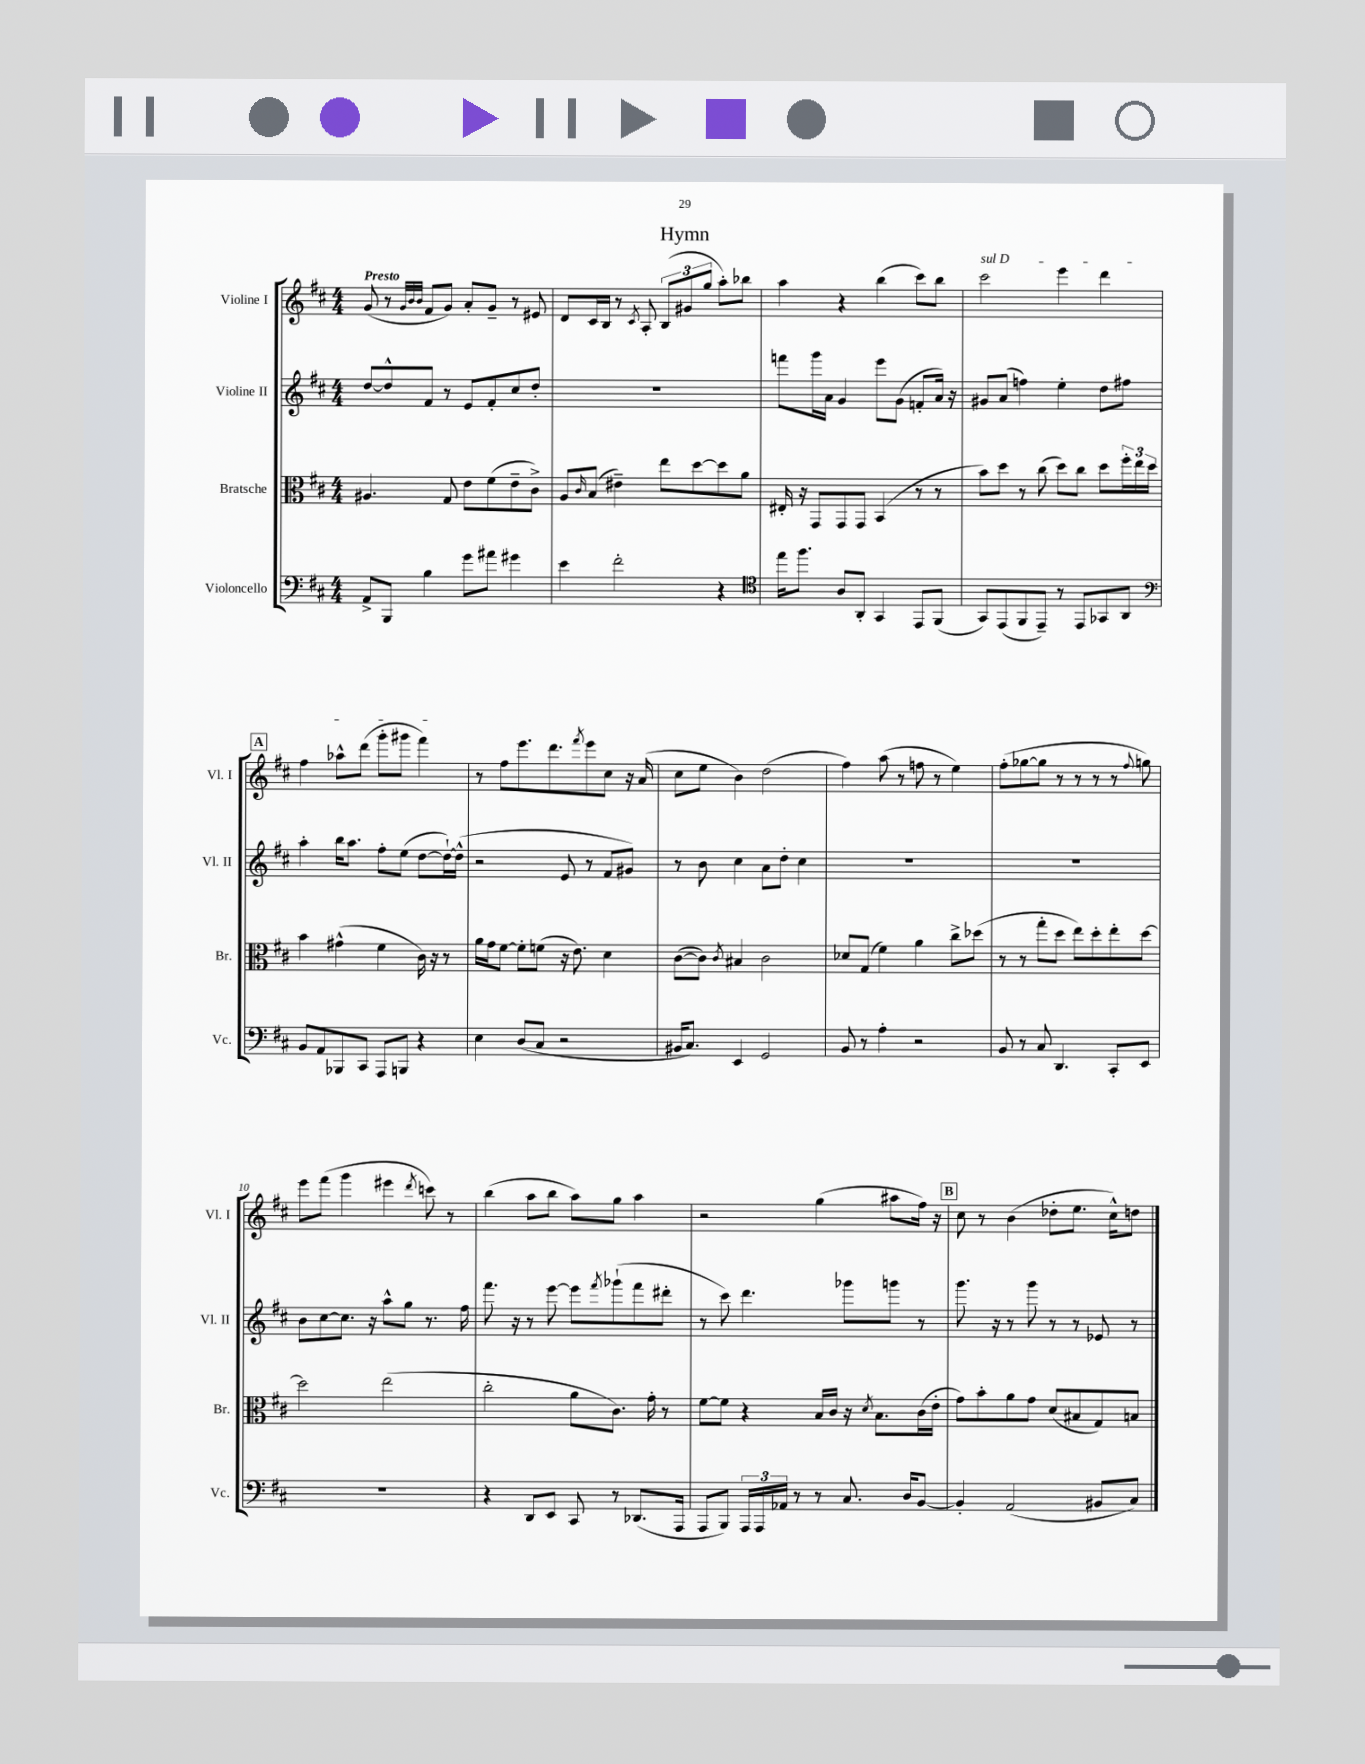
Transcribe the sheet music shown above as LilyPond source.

\header { title = "Hymn" }
<<
\new StaffGroup <<
\new Staff = "s0" \with { instrumentName = "Violine I" shortInstrumentName = "Vl. I" } {
    \clef treble \key d \major \numericTimeSignature \time 4/4 \tempo "Presto"
    g'8( r8 \grace { g'32 b'32 b'32 } fis'8 g'8) a'8-. g'8-- r8 eis'8 |
    d'8 cis'16 b16 r8 \acciaccatura { cis'8 } a8-. \tuplet 3/2 { b8( gis'8 g''8 } a''8-.) bes''8 |
    a''4 r4 b''4( cis'''8) b''8 |
    \once \override TextSpanner.bound-details.left.text = \markup { \italic "sul D" } cis'''2\startTextSpan e'''4 d'''4 |
    \mark \markup { \box "A" } fis''4 aes''8-^ d'''8( g'''8-. gis'''8 fis'''4\stopTextSpan) |
    r8 fis''8 e'''8. d'''8. \acciaccatura { fis'''8 } e'''8 cis''8 r16 a'16( |
    cis''8 e''8 b'4) d''2( |
    fis''4) a''8( r8 f''8 r8 e''4) |
    fis''8-.( ges''8~ ges''8 r8 r8 r8 r8 \appoggiatura { fis''8 } g''8) |
    e'''8 fis'''8( g'''4 eis'''4 \acciaccatura { d'''8 } c'''8) r8 |
    b''4( a''8 b''8 a''8) g''8 a''4 |
    r2 g''4( ais''8 fis''16) r16 |
    \mark \markup { \box "B" } cis''8 r8 b'4( des''8-. e''8. cis''16-^) d''8 \bar "|." |
}
\new Staff = "s1" \with { instrumentName = "Violine II" shortInstrumentName = "Vl. II" } {
    \clef treble \key d \major \numericTimeSignature \time 4/4
    d''8~ d''8-^ fis'8 r8 e'8 fis'8-. cis''8 d''8-. |
    R1 |
    f'''8 g'''16 a'16 g'4 e'''8 g'8( f'8-. a'16) r16 |
    gis'8 a'8( f''4) e''4-. d''8 fis''8 |
    \mark \markup { \box "A" } a''4-. b''16 a''8. fis''8-. e''8( d''8~ d''16~-!) d''16-^( |
    r2 e'8 r8 fis'8 gis'8) |
    r8 b'8 cis''4 a'8 d''8-. cis''4 |
    R1 |
    R1 |
    b'8 cis''8~ cis''8. r16 a''8-^ g''8 r8. fis''16 |
    fis'''8. r16 r8 e'''8~ e'''8 \acciaccatura { fis'''8 } ges'''8-!( fis'''8 dis'''8-. |
    r8 cis'''8) d'''4. ges'''8 g'''8 r8 |
    \mark \markup { \box "B" } g'''8. r16 r8 g'''8 r8 r8 ees'8 r8 \bar "|." |
}
\new Staff = "s2" \with { instrumentName = "Bratsche" shortInstrumentName = "Br." } {
    \clef alto \key d \major \numericTimeSignature \time 4/4
    ais4. g8 e'8 fis'8( e'8-- cis'8->) |
    a8 \grace { cis'16 } b8( eis'4--) e''8 d''8~ d''8 a'8 |
    eis16-. r16 g,8 g,8 g,8 b,4( r8 r8 |
    b'8) d''8 r8 cis''8( d''8) cis''8 d''8 \tuplet 3/2 { fis''16-. e''16 d''16 } |
    \mark \markup { \box "A" } b'4 gis'4-^( fis'4 cis'16) r16 r8 |
    a'16 g'16 fis'8~ fis'8-. f'8( r16 e'8.) d'4 |
    cis'8~( cis'8) \acciaccatura { cis'8 } bis4 cis'2 |
    des'8 g8( fis'4) a'4 cis''8-> des''8( |
    r8 r8 g''8-. d''8 e''8) d''8-. e''8-. d''8~ |
    d''2 e''2( |
    cis''2-. a'8 cis'8.) g'16-. r8 |
    fis'8~ fis'8 r4 b16 cis'16 r16 \acciaccatura { d'8 } b8. cis'16( e'16-. |
    \mark \markup { \box "B" } g'8) b'8-. a'8 g'8 d'8( bis8 g8) b8 \bar "|." |
}
\new Staff = "s3" \with { instrumentName = "Violoncello" shortInstrumentName = "Vc." } {
    \clef bass \key d \major \numericTimeSignature \time 4/4
    a,8-> b,,8 b4 g'8 ais'8 gis'4 |
    e'4 fis'2-. r4 |
    \clef tenor e''16 fis''8. a8 a,8-. g,4 e,8 fis,8( |
    g,8) e,8( fis,8 e,8--) r8 e,8 ges,8 a,8 |
    \mark \markup { \box "A" } \clef bass b,8 a,8 bes,,8 cis,8 a,,8 b,,8 r4 |
    e4 d8( cis8 r2 |
    bis,16 cis8.) e,4 g,2 |
    b,8 r8 a4-. r2 |
    b,8 r8 cis8 d,4. cis,8-. e,8 |
    R1 |
    r4 d,8 e,8 cis,8 r8 des,8.( a,,16 |
    a,,8 b,,8) \tuplet 3/2 { a,,16 a,,16 aes,16 } r8 r8 cis8. d16 b,8~ |
    \mark \markup { \box "B" } b,4-. a,2( bis,8 cis8) \bar "|." |
}
>>
>>
